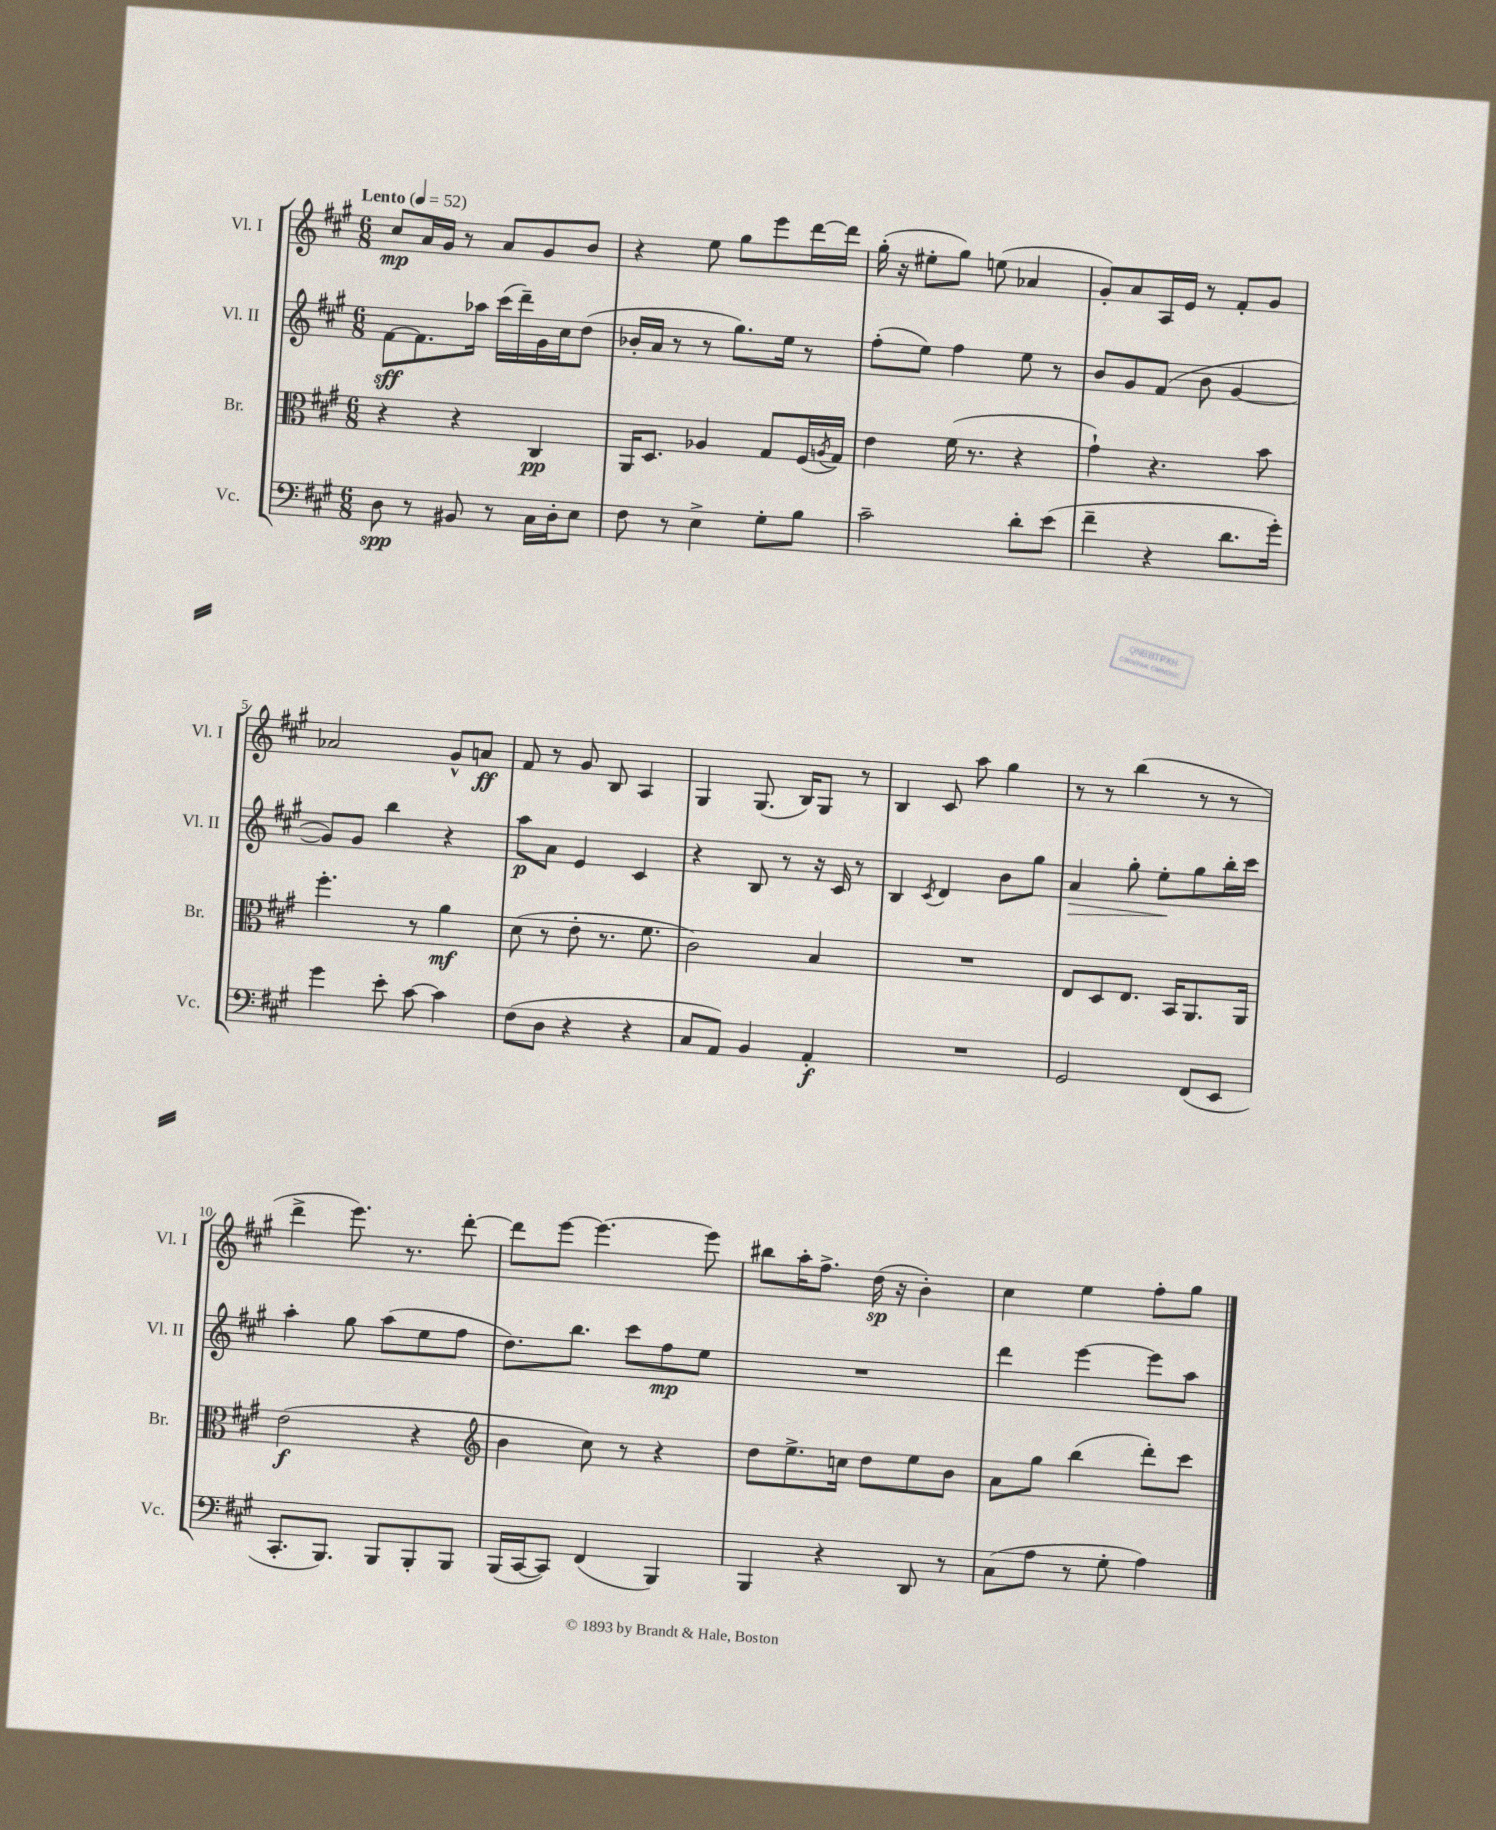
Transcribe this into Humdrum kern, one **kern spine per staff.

**kern	**dynam	**kern	**dynam	**kern	**dynam	**kern	**dynam
*part4	*part4	*part3	*part3	*part2	*part2	*part1	*part1
*staff4	*staff4	*staff3	*staff3	*staff2	*staff2	*staff1	*staff1
*I"Vc.	*	*I"Br.	*	*I"Vl. II	*	*I"Vl. I	*
*I'Vc.	*	*I'Br.	*	*I'Vl. II	*	*I'Vl. I	*
*clefF4	*	*clefC3	*	*clefG2	*	*clefG2	*
*k[f#c#g#]	*	*k[f#c#g#]	*	*k[f#c#g#]	*	*k[f#c#g#]	*
*M6/8	*	*M6/8	*	*M6/8	*	*M6/8	*
*MM52	*	*MM52	*	*MM52	*	*MM52	*
=1	=1	=1	=1	=1	=1	=1	=1
!	!	!	!	!	!	!LO:TX:a:B:t=Lento	!
8D\	spp	4r	.	[8f#\L	sff	8cc#/L	mp
8r	.	.	.	8.f#\]	.	16a/L	.
.	.	.	.	.	.	16g#/JJ	.
8BB#X/	.	4r	.	.	.	8r	.
.	.	.	.	16aa-X\Jk	.	.	.
8r	.	.	.	(16ccc#\LL	.	8a/L	.
.	.	.	.	16ddd~\)	.	.	.
16C#\LL	.	4C#/	pp	16g#\	.	8g#/	.
16D'\J	.	.	.	16cc#\J	.	.	.
8E\J	.	.	.	(8dd\J	.	8b/J	.
=2	=2	=2	=2	=2	=2	=2	=2
8F#\	.	16AA/KL	.	16b-X'/LL	.	4r	.
.	.	8.D/J	.	16a/JJ	.	.	.
8r	.	.	.	8r	.	.	.
4E^\	.	4A-X/	.	8r	.	8ee\	.
.	.	.	.	8.gg#\L)	.	8gg#\L	.
8G#'\L	.	8G#/L	.	.	.	8eee\	.
.	.	.	.	16ee\Jk	.	.	.
8B\J	.	(16F#/L	.	8r	.	[16ddd\L	.
.	.	8qAn/	.	.	.	.	.
.	.	16G#/JJ)	.	.	.	16ddd\JJ]	.
=3	=3	=3	=3	=3	=3	=3	=3
2c#~\	.	4e\	.	(8ff#'\L	.	(16gg#'\	.
.	.	.	.	.	.	16r	.
.	.	.	.	8ee\J)	.	8ee#X'\L	.
.	.	(16f#\	.	4ff#\	.	8gg#\J)	.
.	.	8.r	.	.	.	.	.
.	.	.	.	.	.	(8een\	.
8d'\L	.	4r	.	8ee\	.	4a-X/	.
(8e\J	.	.	.	8r	.	.	.
=4	=4	=4	=4	=4	=4	=4	=4
4f#~\	.	4g#`\)	.	8b/L	.	8g#'/L)	.
.	.	.	.	8g#/	.	8a/	.
4r	.	4.r	.	(8f#/J	.	16A/L	.
.	.	.	.	.	.	16e/JJ	.
.	.	.	.	8b\	.	8r	.
8.d\L	.	.	.	[4g#/	.	8f#'/L	.
.	.	8b\	.	.	.	8g#/J	.
16g#'\Jk)	.	.	.	.	.	.	.
!!LO:LB:g=z
=5	=5	=5	=5	=5	=5	=5	=5
4g#\	.	4.ff#'\	.	8g#/L])	.	2a-X/	.
.	.	.	.	8g#/J	.	.	.
8e'\	.	.	.	4bb\	.	.	.
[8c#\	.	8r	.	.	.	.	.
4c#\]	.	4a\	mf	4r	.	8g#^^/L	.
.	.	.	.	.	.	8an/J	ff
=6	=6	=6	=6	=6	=6	=6	=6
(8F#\L	.	(8d\	.	8aa\L	p	8f#/	.
8D\J	.	8r	.	8a\J	.	8r	.
4r	.	8e'\	.	4e/	.	8g#/	.
.	.	8.r	.	.	.	8B/	.
4r	.	.	.	4c#/	.	4A/	.
.	.	8.f#\	.	.	.	.	.
=7	=7	=7	=7	=7	=7	=7	=7
8C#/L	.	2c#\)	.	4r	.	4G#/	.
8AA/J)	.	.	.	.	.	.	.
4BB/	.	.	.	8B/	.	(8.G#/	.
.	.	.	.	8r	.	.	.
.	.	.	.	.	.	16B/KL)	.
4AA'/	f	4B/	.	16r	.	8G#/J	.
.	.	.	.	16c#/	.	.	.
.	.	.	.	8r	.	8r	.
=8	=8	=8	=8	=8	=8	=8	=8
2.r	.	2.r	.	4B/	.	4B/	.
.	.	.	.	8qc#/	.	.	.
.	.	.	.	4d/	.	8c#/	.
.	.	.	.	.	.	8aa\	.
.	.	.	.	8b\L	.	4gg#\	.
.	.	.	.	8gg#\J	.	.	.
=9	=9	=9	=9	=9	=9	=9	=9
!	!	!	!	!	!LO:HP:b	!	!
2GG#/	.	8E/L	.	4a/	>	8r	.
.	.	8D/	.	.	.	8r	.
.	.	8.E/J	.	8gg#'\	.	(4bb\	.
.	.	.	.	8ee'\L	.	.	.
.	.	16BB/KL	.	.	.	.	.
(8FF#/L	.	8.AA/	.	8gg#\	]	8r	.
8EE/J	.	.	.	16bb'\L	.	8r	.
.	.	16AA/Jk	.	16ccc#\JJ	.	.	.
!!LO:LB:g=z
=10	=10	=10	=10	=10	=10	=10	=10
8.CC#'/L	.	(2e\	f	4aa'\	.	4ddd^\	.
8.BBB/J)	.	.	.	.	.	.	.
.	.	.	.	8gg#\	.	8.eee\)	.
8BBB/L	.	.	.	(8aa\L	.	.	.
.	.	.	.	.	.	8.r	.
8BBB'/	.	4r	.	8ee\	.	.	.
8BBB/J	.	.	.	8ff#\J	.	[8ddd'\	.
=11	=11	=11	=11	=11	=11	=11	=11
*	*	*clefG2	*	*	*	*	*
(16BBB/LL	.	4b\	.	8.dd\L)	.	8ddd\L]	.
[16CC#/J	.	.	.	.	.	.	.
8CC#/J])	.	.	.	.	.	[8eee\J	.
.	.	.	.	8.bb\J	.	.	.
(4FF#/	.	8cc#\)	.	.	.	4.eee\_	.
.	.	8r	.	8ccc#\L	.	.	.
4BBB/)	.	4r	.	8ff#\	mp	.	.
.	.	.	.	8ee\J	.	8eee\]	.
=12	=12	=12	=12	=12	=12	=12	=12
4BBB/	.	8dd\L	.	2.r	.	8bb#X\L	.
.	.	8.ee^\	.	.	.	16aa'\K	.
.	.	.	.	.	.	8.ff#^\J	.
4r	.	.	.	.	.	.	.
.	.	16ccn\Jk	.	.	.	.	.
.	.	8dd\L	.	.	.	(16dd\	sp
.	.	.	.	.	.	16r	.
8DD/	.	8ee\	.	.	.	4b'\)	.
8r	.	8b\J	.	.	.	.	.
=13	=13	=13	=13	=13	=13	=13	=13
(8C#\L	.	8a\L	.	4ddd\	.	4cc#\	.
8A\J	.	8gg#\J	.	.	.	.	.
8r	.	(4bb\	.	[4eee\	.	4ee\	.
8G#'\	.	.	.	.	.	.	.
4A\)	.	8ddd'\L)	.	8eee\L]	.	8ff#'\L	.
.	.	8ccc#\J	.	8aa\J	.	8gg#\J	.
==	==	==	==	==	==	==	==
*-	*-	*-	*-	*-	*-	*-	*-
